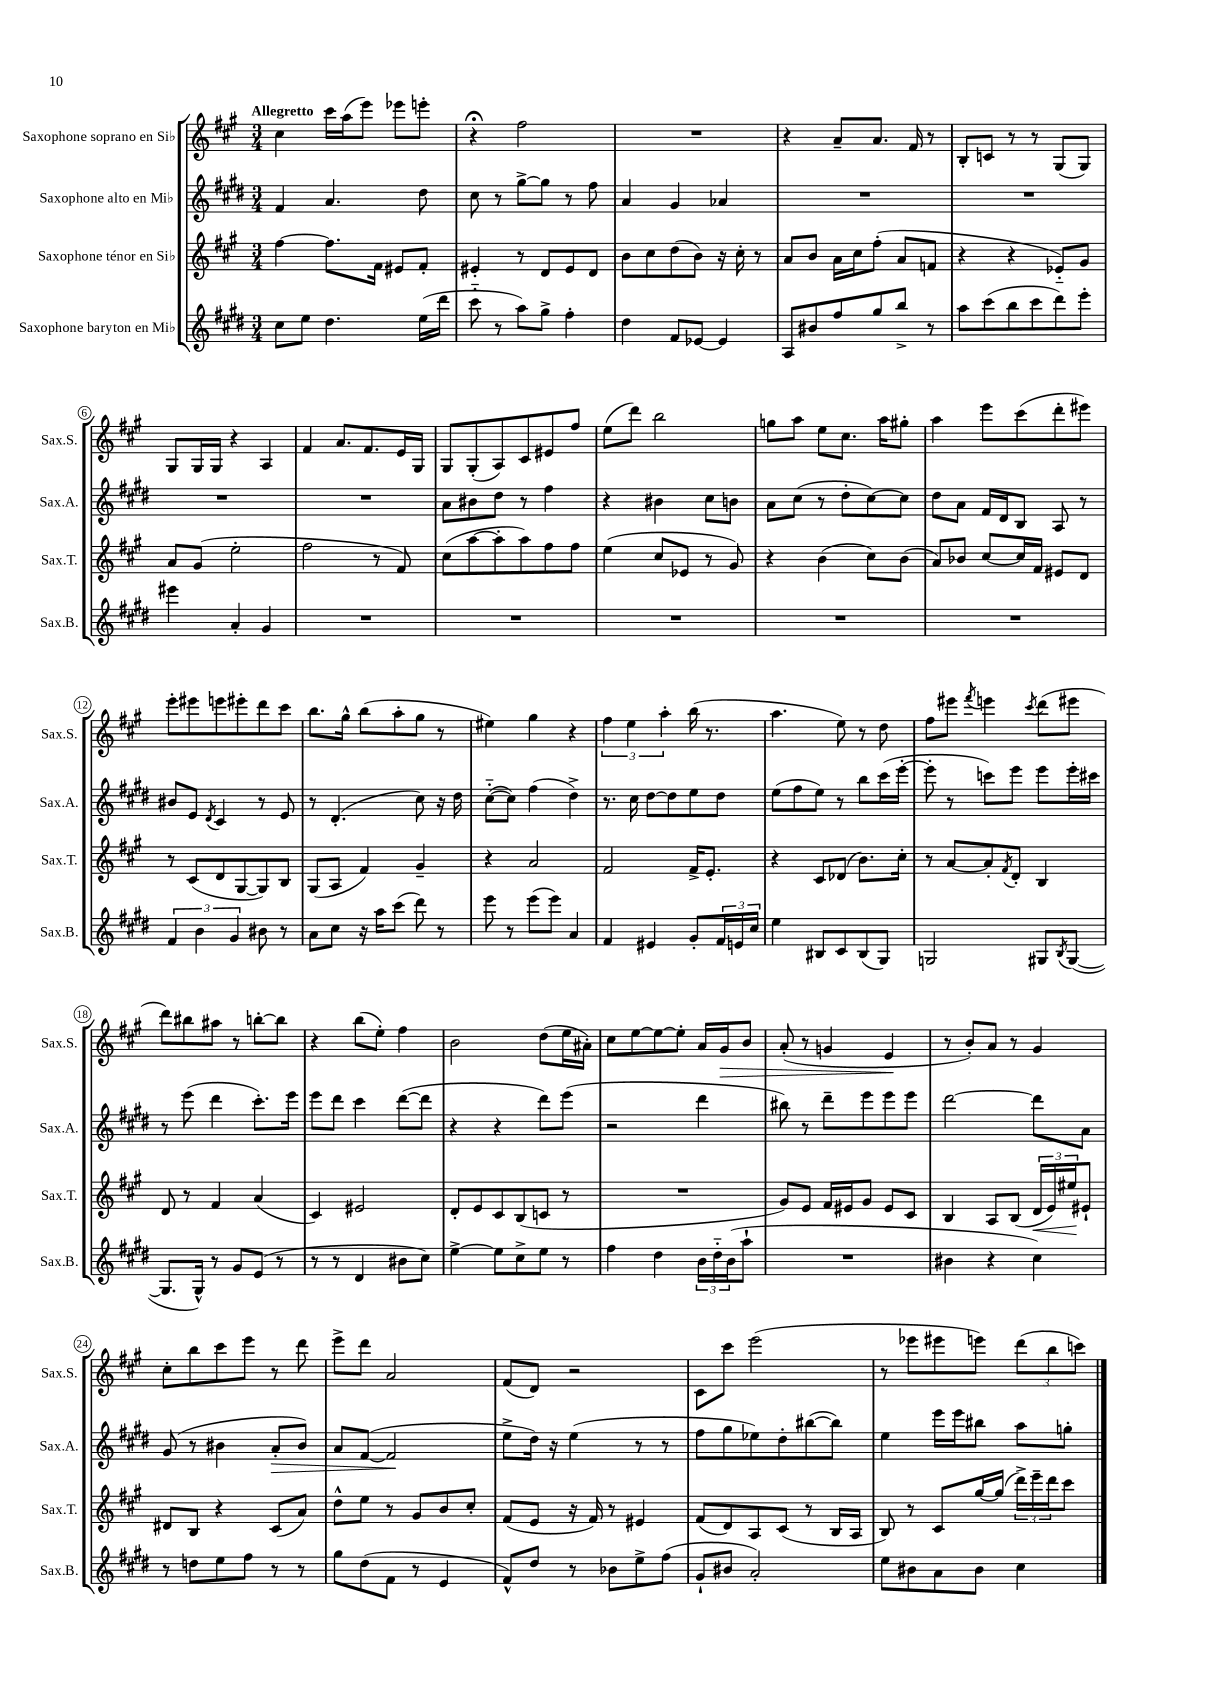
<<
\new StaffGroup <<
\new Staff = "s0" \with { instrumentName = "Saxophone soprano en Sib" shortInstrumentName = "Sax.S." } {
    \clef treble \key a \major \numericTimeSignature \time 3/4 \tempo "Allegretto"
    cis''4 cis'''16 a''16( e'''8) ees'''8 e'''8-. |
    r4\fermata fis''2 |
    R2. |
    r4 a'8-- a'8. fis'16 r8 |
    b8-. c'8 r8 r8 gis8( gis8) |
    gis8 gis16 gis16 r4 a4 |
    fis'4 a'8. fis'8. e'16 gis16 |
    gis8 gis8-.( a8) cis'8 eis'8 fis''8 |
    e''8( d'''8) b''2 |
    g''8 a''8 e''8 cis''8. a''16 gis''8-. |
    a''4 e'''8 cis'''8( d'''8-. eis'''8) |
    e'''8-. eis'''8 e'''8 eis'''8-. d'''8 cis'''8 |
    b''8. gis''16-^ b''8( a''8-. gis''8 r8 |
    eis''4) gis''4 r4 |
    \tuplet 3/2 { fis''4 e''4 a''4-. } b''16( r8. |
    a''4. e''8) r8 d''8 |
    fis''8 eis'''8 \acciaccatura { fis'''8 } e'''4 \acciaccatura { cis'''8 } d'''8( eis'''8 |
    d'''8) bis''8 ais''8 r8 b''8~-. b''8 |
    r4 b''8( e''8-.) fis''4 |
    b'2 d''8( e''16 ais'16-.) |
    cis''8 e''8~ e''8~ e''8-. a'16 gis'16\> b'8 |
    a'8-.( r8 g'4 e'4\! |
    r8 b'8-.) a'8 r8 gis'4 |
    cis''8-. b''8 cis'''8 e'''8 r8 d'''8 |
    e'''8-> d'''8 a'2 |
    fis'8( d'8) r2 |
    cis'8 cis'''8 e'''2( |
    r8 ees'''8 eis'''8 e'''8) \tuplet 3/2 { d'''8( b''8 c'''8) } \bar "|." |
}
\new Staff = "s1" \with { instrumentName = "Saxophone alto en Mib" shortInstrumentName = "Sax.A." } {
    \clef treble \key e \major \numericTimeSignature \time 3/4
    fis'4 a'4. dis''8 |
    cis''8 r8 gis''8~-> gis''8 r8 fis''8 |
    a'4 gis'4 aes'4 |
    R2. |
    R2. |
    R2. |
    R2. |
    a'8 bis'8 dis''8 r8 fis''4 |
    r4 bis'4 cis''8 b'8 |
    a'8 cis''8( r8 dis''8-. cis''8~) cis''8 |
    dis''8 a'8 fis'16 dis'16 b8 a8 r8 |
    bis'8 e'8 \acciaccatura { dis'8 } cis'4 r8 e'8 |
    r8 dis'4.-.( cis''8) r16 dis''16 |
    cis''8~-_( cis''8) fis''4( dis''4->) |
    r8. cis''16 dis''8~ dis''8 e''8 dis''8 |
    e''8( fis''8 e''8) r8 b''8 cis'''16( e'''16~-. |
    e'''8-. r8 c'''8) e'''8 e'''8 e'''16-. cis'''16 |
    r8 e'''8( dis'''4 cis'''8.-.) e'''16 |
    e'''8 dis'''8 cis'''4 dis'''8~( dis'''8 |
    r4 r4 dis'''8) e'''8( |
    r2 dis'''4 |
    bis''8) r8 dis'''8-- e'''8 e'''8 e'''8 |
    dis'''2~ dis'''8 a'8 |
    gis'8( r8 bis'4 a'8-.\> bis'8) |
    a'8 fis'8~( fis'2\! |
    e''8-> dis''16) r16 e''4( r8 r8 |
    fis''8 gis''8 ees''8) dis''8-. bis''8~( bis''8) |
    e''4 e'''16 e'''16 bis''8 a''8 g''8-. \bar "|." |
}
\new Staff = "s2" \with { instrumentName = "Saxophone ténor en Sib" shortInstrumentName = "Sax.T." } {
    \clef treble \key a \major \numericTimeSignature \time 3/4
    fis''4~ fis''8. fis'16 eis'8 fis'8-. |
    eis'4-. r8 d'8 eis'8 d'8 |
    b'8 cis''8 d''8( b'8) r16 cis''16-. r8 |
    a'8 b'8 a'16 cis''16 fis''8-.( a'8 f'8 |
    r4 r4 ees'8-_) gis'8 |
    a'8 gis'8( e''2-. |
    fis''2 r8 fis'8) |
    cis''8( a''8~ a''8-. a''8) fis''8 fis''8 |
    e''4( cis''8 ees'8 r8 gis'8) |
    r4 b'4( cis''8) b'8( |
    a'8) bes'8 cis''8~ cis''16 fis'16 eis'8 d'8 |
    r8 cis'8( d'8 gis8~ gis8) b8 |
    gis8( a8 fis'4) gis'4-- |
    r4 a'2 |
    fis'2 fis'16-> e'8.-. |
    r4 cis'8 des'8( b'8.) cis''16-. |
    r8 a'8~ a'8-. \acciaccatura { fis'8 } d'8-. b4 |
    d'8 r8 fis'4 a'4( |
    cis'4) eis'2 |
    d'8-. e'8 cis'8 b8( c'8 r8 |
    R2. |
    gis'8) e'8 fis'16 eis'16 gis'8 eis'8 cis'8 |
    b4 a8 b8( \tuplet 3/2 { d'16\< e'16) eis''16\! } eis'8-! |
    dis'8 b8 r4 cis'8( a'8) |
    d''8-^ e''8 r8 gis'8 b'8 cis''8-. |
    fis'8( e'8 r16 fis'16) r8 eis'4 |
    fis'8( d'8) a8 cis'8( r8 b16 a16 |
    b8) r8 cis'8 gis''16~ gis''16( \tuplet 3/2 { d'''16->) e'''16-- d'''16 } cis'''8 \bar "|." |
}
\new Staff = "s3" \with { instrumentName = "Saxophone baryton en Mib" shortInstrumentName = "Sax.B." } {
    \clef treble \key e \major \numericTimeSignature \time 3/4
    cis''8 e''8 dis''4. e''16( dis'''16 |
    cis'''8-_ r8 a''8) gis''8-> fis''4-. |
    dis''4 fis'8 ees'8~ ees'4 |
    a8 bis'8 fis''8 gis''8 b''8-> r8 |
    a''8 cis'''8( b''8 cis'''8 dis'''8) e'''8-. |
    eis'''4 a'4-. gis'4 |
    R2. |
    R2. |
    R2. |
    R2. |
    R2. |
    \tuplet 3/2 { fis'4 b'4 gis'4 } bis'8 r8 |
    a'8 cis''8 r16 a''16 cis'''8( dis'''8) r8 |
    e'''8 r8 e'''8( e'''8) a'4 |
    fis'4 eis'4 gis'8-. \tuplet 3/2 { fis'16 e'16 cis''16 } |
    e''4 bis8 cis'8 bis8( gis8) |
    g2 gis8 \acciaccatura { b8 } gis8~( |
    gis8. gis16-^) r8 gis'8 e'8( r8 |
    r8 r8 dis'4 bis'8 cis''8) |
    e''4~-> e''8 cis''8-> e''8 r8 |
    fis''4 dis''4 \tuplet 3/2 { b'16 dis''16-_ b'16( } a''8-! |
    R2. |
    bis'4 r4 cis''4) |
    r8 d''8 e''8 fis''8 r8 r8 |
    gis''8 dis''8( fis'8 r8 e'4 |
    fis'8-^) dis''8 r8 bes'8 e''8-> fis''8( |
    gis'8-! bis'8 a'2-.) |
    e''8 bis'8 a'8 bis'8 cis''4 \bar "|." |
}
>>
>>
\layout { \context { \Score \override BarNumber.stencil = #(make-stencil-circler 0.1 0.3 ly:text-interface::print) } }
